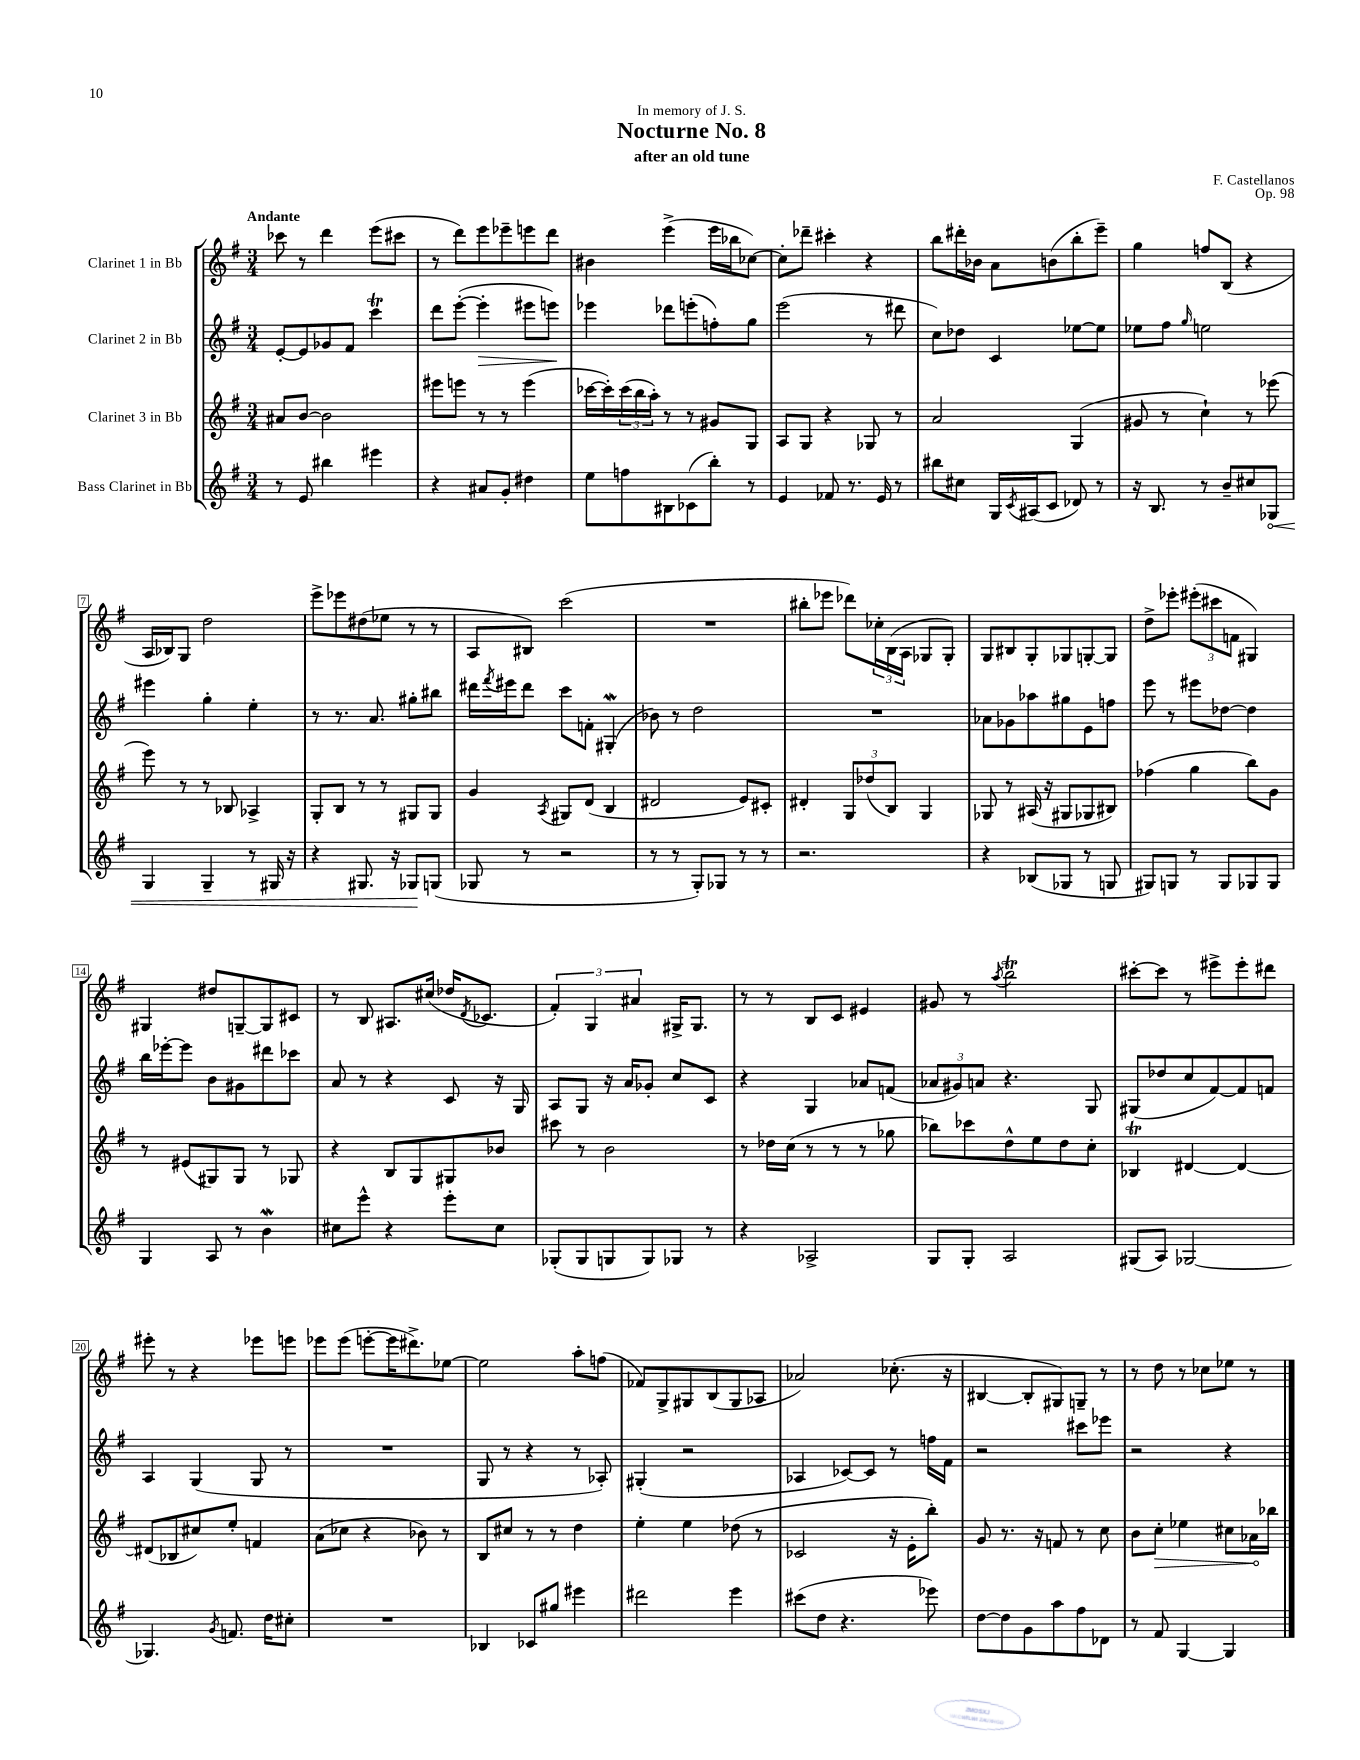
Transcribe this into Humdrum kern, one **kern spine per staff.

**kern	**kern	**kern	**kern
*staff4	*staff3	*staff2	*staff1
*clefG2	*clefG2	*clefG2	*clefG2
*k[f#]	*k[f#]	*k[f#]	*k[f#]
*M3/4	*M3/4	*M3/4	*M3/4
8r	8a#/L	[8e'/L	8ccc-\
8e/	[8b/J	8e/]	8r
4bb#\	2b\]	8g-/	4ddd\
.	.	8f#/J	.
4eee#\	.	4ccc\	(8eee\L
.	.	.	8ccc#\J
=	=	=	=
4r	8eee#\L	8ddd\L	8r
.	8eee\J	([8eee'\J	8ddd\L)
8a#/L	8r	4eee'\]	8eee\
8g'/J	8r	.	8eee-~\
4dd#\	(4eee\	8eee#\L	8eee\
.	.	8eee\J)	8ddd\J
=	=	=	=
8ee\L	[16ccc-\LL	4eee-\	4b#\
.	16ccc-'\])	.	.
8ff\	(24ccc-\	.	.
.	24bb\	.	.
.	24aa'\JJ)	.	.
8B#\	8r	8ddd-\L	(4eee^\
(8c-\	8r	(8eee'\	.
8bb'\J)	8g#/L	8ff'\)	16eee\LL
.	.	.	16bb-\J
8r	8G/J	8gg\J	[8cc-\J)
=	=	=	=
4e/	8A/L	(2eee\	8cc-'\]L
.	8G/J	.	8ddd-~\J
8f-/	4r	.	4ccc#'\
8.r	.	.	.
.	8G-/	8r	4r
16e/	.	.	.
8r	8r	8ddd#\	.
=	=	=	=
8bb#\L	2a/	8cc\L)	8bb\L
8cc#\J	.	8dd-\J	16ddd#'\L
.	.	.	16b-\JJ
16G/LL	.	4c/	8a\L
8qc/	.	.	.
(16A#/J	.	.	.
8c/J	.	.	(8b\
8d-/)	(4G/	[8ee-\L	8bb'\
8r	.	8ee-\]J	8eee~\J)
=	=	=	=
16r	8g#/	8ee-\L	4gg\
8.B/	.	.	.
.	8r	8ff#\J	.
.	.	16qqgg/	.
8r	4cc`\)	2ee\	8ff/L
8b~/L	.	.	(8B/J
8cc#/	8r	.	4r
8G-/J	(8eee-\	.	.
=	=	=	=
4G/	8eee\)	4eee#\	16A/LL
.	.	.	16B-/J)
.	8r	.	8G/J
4G~/	8r	4gg'\	2dd\
.	8B-/	.	.
8r	4A-^/	4ee'\	.
16G#/	.	.	.
16r	.	.	.
=	=	=	=
4r	8G'/L	8r	8eee^\L
.	8B/J	8.r	8eee-\
8.G#/	8r	.	(8dd#\
.	.	8.a/	.
.	8r	.	8ee-\J
16r	.	.	.
8G-/L	8G#/L	8gg#'\L	8r
(8G/J	8G#/J	8bb#\J	8r
=	=	=	=
8G-/	4g/	16ddd#\LL	8A/L
.	.	8qfff#/	.
.	.	16eee#\J	.
8r	.	8ddd#\J	8B#/J)
.	8qA/	.	.
2r	8G#/L	8ccc\L	(2ccc\
.	(8d/J	8f'\J	.
.	4B/	(4G#'/	.
=	=	=	=
8r	2d#/	8b-\)	2.r
8r	.	8r	.
8G'/L)	.	2dd\	.
8G-/J	.	.	.
8r	8e/L)	.	.
8r	8c#'/J	.	.
=	=	=	=
2.r	4d#'/	2.r	8bb#'\L
.	.	.	8eee-\J
.	12G/L	.	8ddd-\L)
.	(12dd-/	.	.
.	.	.	24cc-'\L
.	12B/J)	.	(24B\
.	.	.	24A\JJ
.	4G/	.	8G-/L
.	.	.	8G-'/J)
=	=	=	=
4r	8G-/	8a-\L	8G/L
.	8r	8g-\	8B#/
(8B-/L	(16A#/	8aa-\	8G'/
.	16r	.	.
8G-/J	8G#/L	8gg#\	8G-/
8r	8G-/	8e\	[8G'/
8G/	8B#/J)	8ff\J	8G/]J
=	=	=	=
8G#/L)	(4ff-\	8eee\	8dd^\L
8G/J	.	8r	8eee-'\J
8r	4gg\	8eee#\L	(12eee#'\L
.	.	.	12ccc#\
8G/L	.	[8dd-\J	.
.	.	.	12f\J
8G-/	8bb\L)	4dd-\]	4G#/)
8G-/J	8g\J	.	.
=	=	=	=
4G/	8r	16bb\LL	4G#/
.	.	[16eee-'\J	.
.	(8e#/L	8eee-\]J	.
8A/	8G#/)	8b\L	8dd#/L
8r	8G#/J	8g#\	[8G~/
4b\	8r	8ddd#\	8G/]
.	8G-/	8ccc-\J	8c#/J
=	=	=	=
8cc#\L	4r	8a/	8r
8eee^^\J	.	8r	8B/
4r	8B/L	4r	8.A#/L
.	8G/	.	.
.	.	.	(16cc#/Jk
8eee'\L	8G#/	8c/	16dd-/LK
.	.	.	8qd/
.	.	.	8.c-/J
8cc#\J	8b-/J	16r	.
.	.	16G/	.
=	=	=	=
(8G-'/L	8ccc#\	8A/L	6f#'/)
8G-/	8r	8G/J	.
.	.	.	6G/
8G/	2b\	16r	.
.	.	16a/LK	.
.	.	.	6a#/
8G/)	.	8g-'/J	.
8G-/J	.	8cc/L	16G#^/LK
.	.	.	8.G#/J
8r	.	8c/J	.
=	=	=	=
4r	8r	4r	8r
.	16dd-\LL	.	8r
.	(16cc\JJ	.	.
2A-^/	8r	4G/	8B/L
.	8r	.	8c/J
.	8r	8a-/L	4e#/
.	8gg-\	(8f/J	.
=	=	=	=
8G/L	8bb-\L)	12a-/L	8g#/
.	.	12g#/)	.
8G'/J	8ccc-\	.	8r
.	.	12a/J	.
.	.	.	8qaa/
2A/	8dd^^\	4.r	2bb\
.	8ee\	.	.
.	8dd\	.	.
.	8cc'\J	8G/	.
=	=	=	=
(8G#/L	4B-/	(8G#/L	[8ccc#'\L
8A/J)	.	8dd-/	8ccc#\]J
[2G-/	[4d#/	8cc/	8r
.	.	[8f#/)	8eee#^\L
.	4d#/_	8f#/]	8eee#'\
.	.	8f/J	8ddd#\J
=	=	=	=
4.G-/]	(8d#/]L	4A/	8eee#'\
.	8B-/	.	8r
.	8cc#/)	(4G/	4r
8qg/	.	.	.
8.f/	8ee'/J	.	.
.	4f/	8G/	8eee-\L
16dd\LK	.	.	.
8cc#'\J	.	8r	8eee\J
=	=	=	=
2.r	(8a\L	2.r	8eee-\L
.	8cc-\J	.	(8eee-\J
.	4r	.	[8eee'\L
.	.	.	16eee\]K
.	.	.	8.ddd#^\)
.	8b-\)	.	.
.	8r	.	[8ee-\J
=	=	=	=
4B-/	8B/L	8G/	2ee-\]
.	8cc#/J	8r	.
8c-/L	8r	4r	.
8gg#/J	8r	.	.
4eee#\	4dd\	8r	8aa'\L
.	.	8A-'/)	(8ff\J
=	=	=	=
2ddd#\	4ee'\	(4G#'/	8f-/L)
.	.	.	8G^/
.	4ee\	2r	8G#/
.	.	.	(8B/
4eee\	(8dd-\	.	8G#/
.	8r	.	8A-/J
=	=	=	=
(8ccc#\L	2c-/	4A-/	2a-/)
8dd\J	.	.	.
4.r	.	[8c-/L)	.
.	.	8c-/]J	.
.	16r	8r	(8.cc-'\
.	16e'\LK	.	.
8eee-\)	8bb'\J)	16ff\LL	.
.	.	16f#\JJ	16r
=	=	=	=
[8dd\L	8g/	2r	[4B#/
8dd\]	8.r	.	.
8g\	.	.	8B#'/]L
.	16r	.	.
8aa\	8f/	.	8G#/)
8ff#\	8r	8ccc#\L	8G~/J
8d-\J	8cc\	8eee-\J	8r
=	=	=	=
8r	8b\L	2r	8r
8f#/	8cc'\J	.	8dd\
[4G/	4ee-\	.	8r
.	.	.	8cc-\L
4G/]	8cc#\L	4r	8ee-\J
.	16a-\L	.	8r
.	16bb-\JJ	.	.
==	==	==	==
*-	*-	*-	*-
